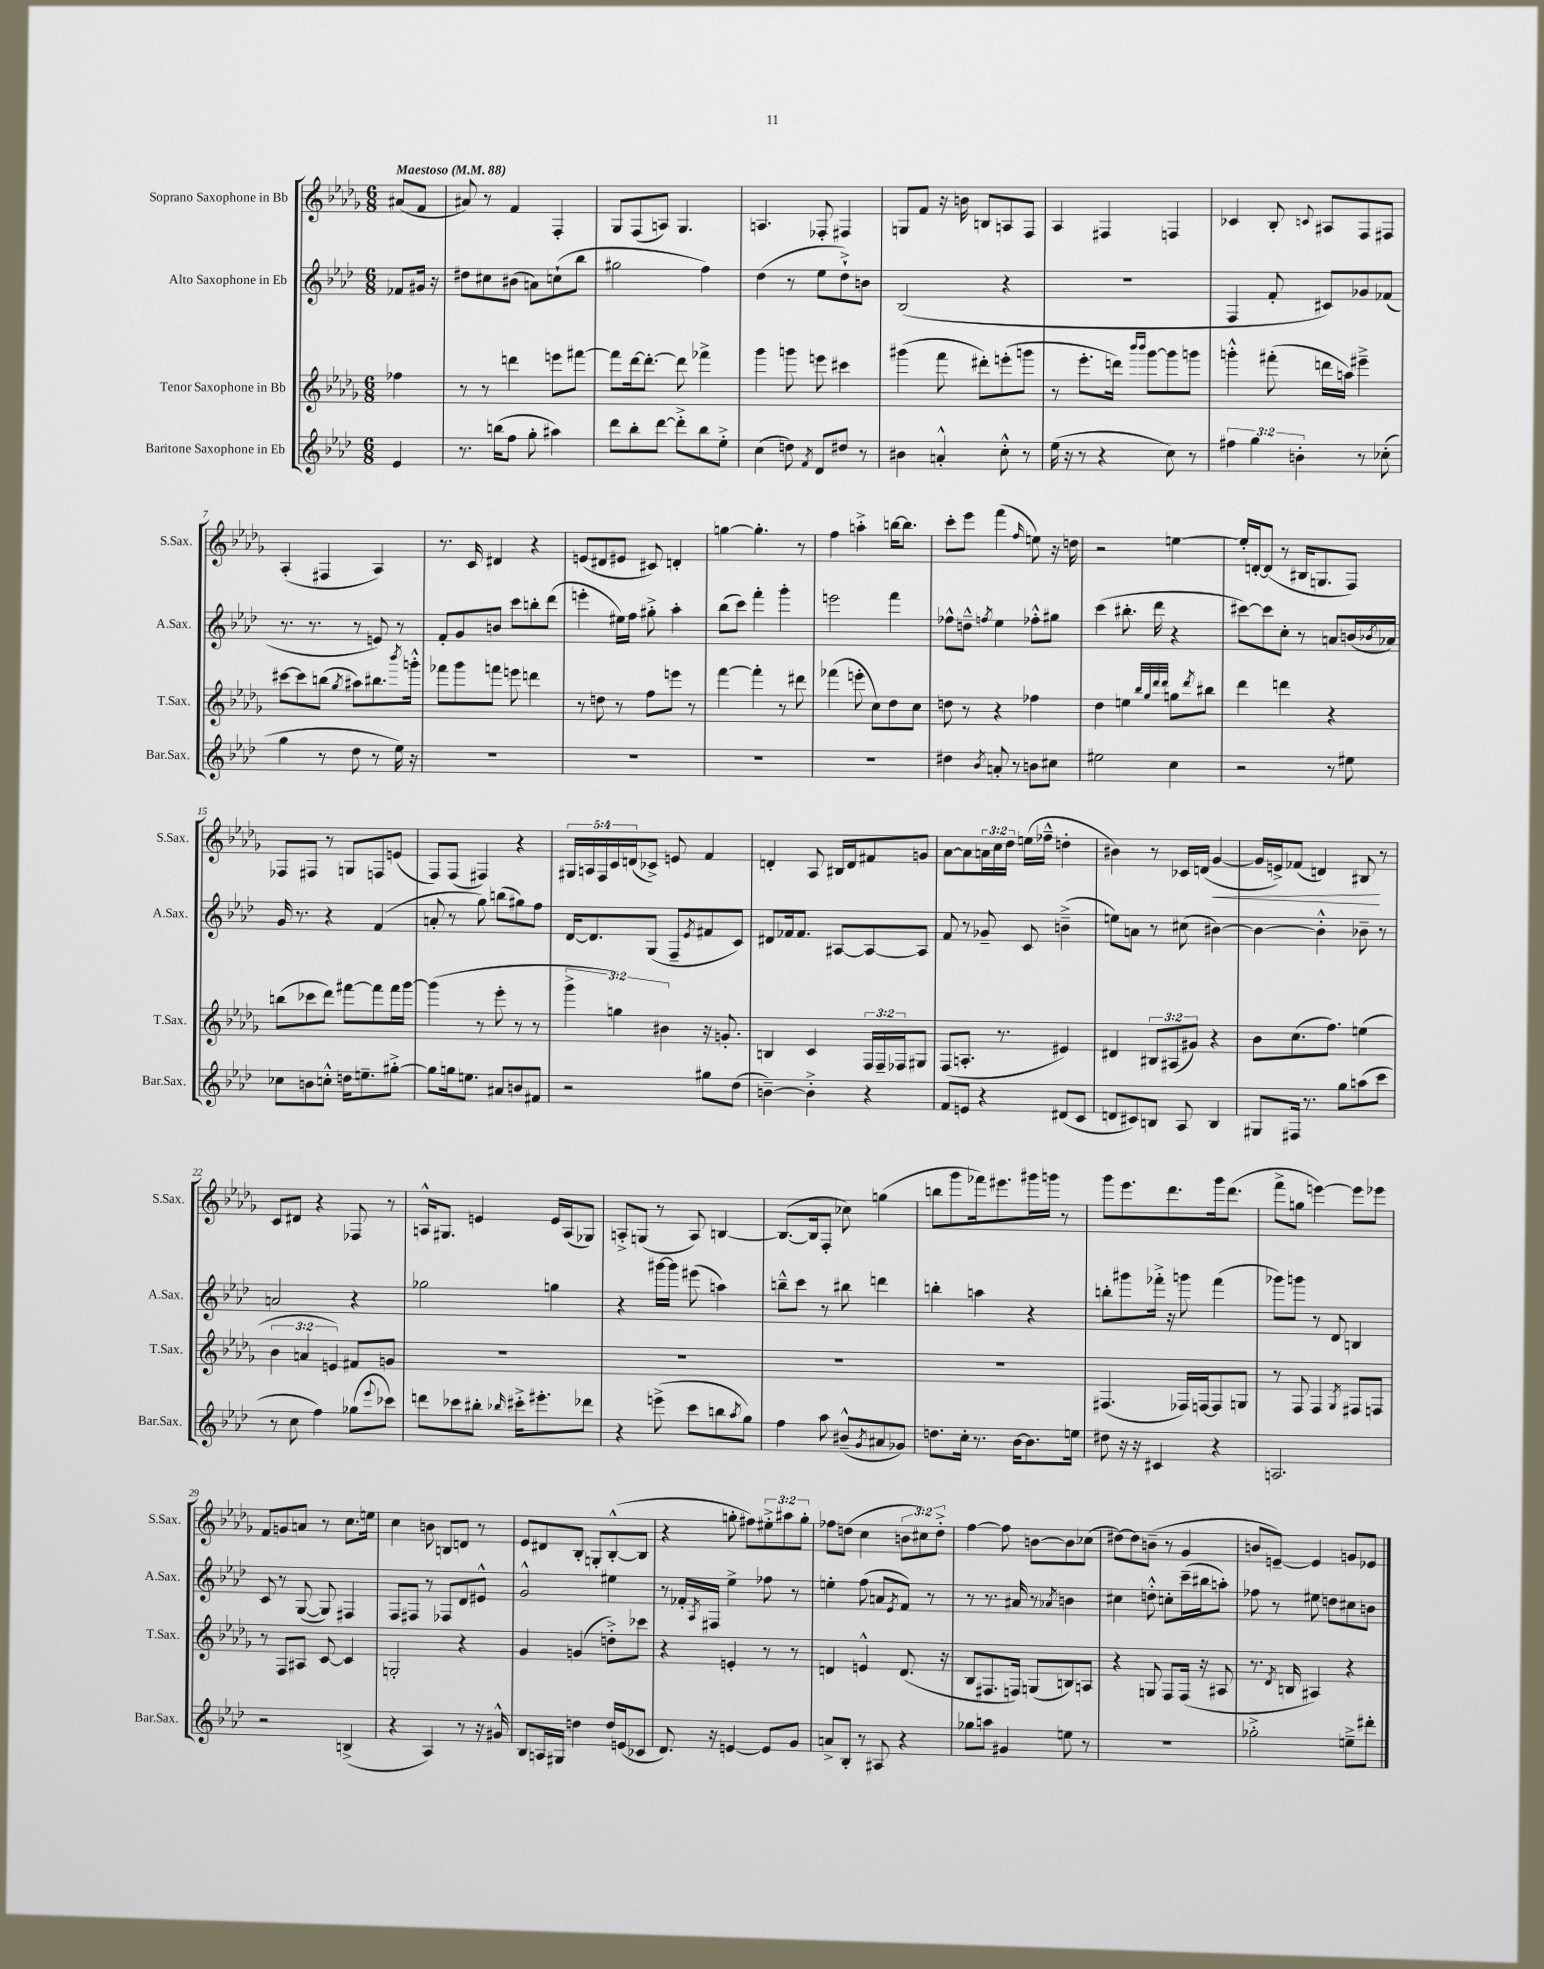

**kern	**kern	**kern	**kern	**dynam
*part4	*part3	*part2	*part1	*part1
*staff4	*staff3	*staff2	*staff1	*staff1
*I"Baritone Saxophone in Eb	*I"Tenor Saxophone in Bb	*I"Alto Saxophone in Eb	*I"Soprano Saxophone in Bb	*
*I'Bar.Sax.	*I'T.Sax.	*I'A.Sax.	*I'S.Sax.	*
*clefG2	*clefG2	*clefG2	*clefG2	*
*k[b-e-a-d-]	*k[b-e-a-d-g-]	*k[b-e-a-d-]	*k[b-e-a-d-g-]	*
*M6/8	*M6/8	*M6/8	*M6/8	*
*MM88	*MM88	*MM88	*MM88	*
=	=	=	=	=
!	!	!	!LO:TX:a:B:t=Maestoso	!
4e-/	4ff-X\	8f-X/L	(8a#X/L	.
.	.	16g#X/Jk	8f/J	.
.	.	16r	.	.
=1	=1	=1	=1	=1
8.r	8r	8dd#X\L	8a#X/)	.
.	8r	8cc#X\	8r	.
(16bbn\KL	.	.	.	.
8ff\J	4dddn\	(8b#X\J	4f/	.
8gg'\	.	8an\L)	.	.
4aa#X\)	8eeen\L	(8ccn`\	4F'/	.
.	[8fff#X\J	8bb-\J	.	.
=2	=2	=2	=2	=2
8ddd-\L	8fff#\L]	2gg#X\	8G-/L	.
8bb-'\	[16ddd-\k	.	(8F/	.
.	8.ddd-'\J_	.	.	.
[8ddd-\J	.	.	8An/J)	.
8ddd-'^\L]	8ddd-\]	.	4.G-/	.
8bb-\	4fff-X^\	4ff\)	.	.
8ee-'^\J	.	.	.	.
=3	=3	=3	=3	=3
(4cc\	4ggg-\	(4dd-\	4.An/	.
8ddn\)	8gggn\	8r	.	.
8qf/	.	.	.	.
8d-/L	8eeen\	8ee-\L	8F-X'/	.
8dd#X/J	4ccc#X\	8dd-`^\)	4F#X/	.
8r	.	8bn\J	.	.
=4	=4	=4	=4	=4
4b#X\	(4ggg#X\	(2B-/	8Gn/L	.
.	.	.	8f/J	.
4an'^^/	8fff\	.	16r	.
.	.	.	16bn\	.
.	8ddd#X'\L)	.	8Bn/L	.
8cc'^^\	(8eeen'\	4r	8An/	.
8r	8gggn\J	.	8F/J	.
=5	=5	=5	=5	=5
(16ee-\	8r	2.r	4A-/	.
16r	.	.	.	.
8r	8.eee-'\L	.	.	.
4r	.	.	4F#X/	.
.	16dddn\Jk)	.	.	.
.	16qqbbb-/LL	.	.	.
.	16qqbbb-/JJ	.	.	.
.	[8ggg-\L	.	.	.
8cc\)	8ggg-\]	.	4Fn/	.
8r	8gggn\J	.	.	.
=6	=6	=6	=6	=6
6ff#X\	4gggn'^^\	4F/	4c-X/	.
6gg\	.	.	.	.
.	(8fff#X'\	8f'/	8B-'/	.
6bn'\	.	.	.	.
.	.	.	8qqcn/	.
.	16dddn\LL	8c#X/L)	8A#X/L	.
.	16aan\JJ)	.	.	.
8r	4eee#X~^\	8g-X/	8F/	.
(8cc-X'\	.	(8f-X/J	8F#X/J	.
!!LO:LB:g=z
=7	=7	=7	=7	=7
4gg\	[8ccc#X\L	8.r	(4A-'/	.
.	8ccc#\]	.	.	.
.	.	8.r	.	.
8r	(8bbn\J	.	4F#X/	.
.	8qgg-/	.	.	.
8dd-\	8aa#X\L)	8r	.	.
8r	8.bb#X\	8en/)	4A-/)	.
16ee-\)	.	8r	.	.
.	8qbbb-/	.	.	.
16r	16gggn'^^\Jk	.	.	.
=8	=8	=8	=8	=8
2.r	8fff-X\L	8f'/L	8.r	.
.	8ggg-\	8g/	.	.
.	.	.	16c/	.
.	8fffn\J	8bn/J	4d#X/	.
.	8eeen\	8ccc\L	.	.
.	4dddn\	8bbn'\	4r	.
.	.	(8ddd-\J	.	.
=9	=9	=9	=9	=9
2.r	8r	4eeen'\	(8en/L	.
.	8ddn\	.	8d#X/	.
.	8r	16ee#X\LL)	8e#X/J	.
.	.	16ff\JJ	.	.
.	8ff\L	8gg#X'^\	8c#X/)	.
.	8eeen\J	4aa-'\	4dn'/	.
.	8r	.	.	.
=10	=10	=10	=10	=10
2.r	[4fff\	(8bb-\L	[4ggn\	.
.	.	8ccc\J)	.	.
.	4fff'\]	4fff'\	4.gg'\]	.
.	8r	4ggg'\	.	.
.	8ddd#X\	.	8r	.
=11	=11	=11	=11	=11
2.r	(4fff-X\	2eeen\	4ff\	.
.	8eeen'\	.	4aan'^\	.
.	8cc\L)	.	.	.
.	8dd-\	4fff\	[16bbn\KL	.
.	.	.	8.bb\J]	.
.	8cc\J	.	.	.
=12	=12	=12	=12	=12
4dd#X\	8ddn\	8ff-X^^\L	8ccc'\L	.
.	8r	8ddn~^^\J	8eee-\J	.
8qb-/	.	8qffn/	.	.
8an'/	4r	4ee-\	(4fff\	.
8r	.	.	.	.
.	.	.	16qqff/	.
8bn\L	4ff-X\	8ff-X'^^\L	8een\)	.
8cc#X\J	.	8gg#X\J	16r	.
.	.	.	16ddn\	.
=13	=13	=13	=13	=13
2ee#X\	4dd-\	(4ccc\	2r	.
.	4een\	8.bb#X'\	.	.
.	.	16ddd-\	.	.
.	32qqbb-/LLL	.	.	.
.	32qqgg-/	.	.	.
.	32qqddd-/	.	.	.
.	32qqddd-/JJJ	.	.	.
4cc\	8ggn\L	4r	[4een\	.
.	8qddd-/	.	.	.
.	8bb#X\J	.	.	.
=14	=14	=14	=14	=14
2r	4ddd-\	[8ccc#X\L)	16ee'/LL]	.
.	.	.	[16dn'/J	.
.	.	8ccc#\]	(8d/J]	.
.	4dddn\	8cc'\J	8r	.
.	.	8r	16B#X/KL	.
.	.	.	8.Gn/	.
8r	4r	8an/L	.	.
8ee#X\	.	(16bn/L	8F/J)	.
.	.	8qb-X/	.	.
.	.	16a-X/JJ)	.	.
!!LO:LB:g=z
=15	=15	=15	=15	=15
8cc-X\L	(8bbn\L	16g/	8F-X/L	.
.	.	8.r	.	.
8bn\	8ccc-X\	.	8F#X/J	.
8ccn'^^\J	8ddd-\J)	4r	8r	.
16ddn\KL	[8fff#X\L	.	8Gn/L	.
8.een~\	.	.	.	.
.	8fff#\]	(4f/	8Fn/	.
[8gg#X'^\J	16fff#\L	.	(8en/J	.
.	[16ggg-\JJ	.	.	.
=16	=16	=16	=16	=16
8gg#\L]	(4ggg-\]	8an'/	8F/L)	.
16ggn\k	.	8r	(8F/J	.
8.een\J	.	.	.	.
.	8r	8gg\)	4F#X/)	.
8a#X/L	8eee-'\	(8bbn\L	.	.
8bn/	8r	8gg#X\)	4r	.
8f#X/J	8r	8ff\J	.	.
=17	=17	=17	=17	=17
2r	6ggg-^\	[16d-/KL	20G#X/LL	.
.	.	.	20An/	.
.	.	8.d-/]	.	.
.	.	.	20F/	.
.	.	.	20c/	.
.	6ggn\)	.	.	.
.	.	.	(20dn/J	.
.	.	(8G/J	8c-X^/J)	.
.	6b#X\	.	.	.
.	.	8F~/L	8en/	.
.	.	8qe-/	.	.
8gg#X\L	16r	8f#X/	4f/	.
.	8.gn'/	.	.	.
(8dd-\J	.	8c/J)	.	.
=18	=18	=18	=18	=18
[4bn~\)	4Bn/	8d#X/L	4dn'/	.
.	.	16f-X/k	.	.
.	.	8.f-/J	.	.
4b'^\]	4c/	.	8A-/	.
.	.	[8A#X/L	16B#X/LL	.
.	.	.	16d/J	.
4r	24F/LL	8A#/_	8f#X/	.
.	24F~/	.	.	.
.	24F-X/J	.	.	.
.	8G#X/J	8A#/J]	8gn/J	.
=19	=19	=19	=19	=19
8f/L	(8F/L	8f/	[8a-\L	.
8en/J	8.An'/J	8r	8a-\]	.
4r	.	8g-X~/	24an\L	.
.	.	.	24cc\	.
.	8.r	.	.	.
.	.	.	24dd-\JJ	.
.	.	8c/	(16een\LL	.
.	.	.	16ff-X~^^\JJ	.
(8d#X/L	4e#X/)	(4bn~^\	4ddn'\	.
8c/J	.	.	.	.
=20	=20	=20	=20	=20
8dn/L	4d#X/	8een\L)	4b#X\)	.
8c#X/)	.	8an\J	.	.
8Bn/J	12B#X/L	8r	8r	.
.	(12A#X/	.	.	.
8A-/	.	(8cc#X\	16c-X/LL	.
.	12g#X/J)	.	.	.
.	.	.	(16dn/JJ	.
!	!	!	!	!LO:HP:b
4B/	4r	[4b#X\)	[4g-/	<
=21	=21	=21	=21	=21
8G#X/L	8b-\L	4b#\_	16g-/LL]	.
.	.	.	16en^/J)	.
16F#X/Jk	(8.cc\	.	(8f-X/J	.
8.r	.	.	.	.
.	.	4b#'^^\]	4dn/)	.
.	8.ff\J)	.	.	.
8gg\L	.	.	.	.
(8aan\	(4een\	8b-X~\	8B#X/	.
8ccc\J	.	8r	8r	[
!!LO:LB:g=z
=22	=22	=22	=22	=22
8r	6b-\	2an/	8c/L	.
8cc\	.	.	8d#X/J	.
.	6an/	.	.	.
4ff\)	.	.	4r	.
.	6en/)	.	.	.
(8gg-X\L	8f#X/L	4r	8F-X/	.
8qqeee-/	.	.	.	.
8ccc-X\J)	8gn/J	.	8r	.
=23	=23	=23	=23	=23
8dddn\L	2.r	2gg-X\	16An^^/KL	.
.	.	.	8.G#X/J	.
8ccc-X\	.	.	.	.
8bb#X'\J	.	.	4en/	.
16qqbb-X/	.	.	.	.
16ccc#X'^\KL	.	.	.	.
8.eee#X'\	.	.	.	.
.	.	4ggn\	16e/LL	.
.	.	.	(16A/J	.
8ddd-X\J	.	.	8G-X/J)	.
=24	=24	=24	=24	=24
4r	2.r	4r	8An'^/L	.
.	.	.	(8Gn/J	.
(8eeen^\	.	[16ggg#X\LL	8r	.
.	.	16ggg#\JJ]	.	.
8ccc\L	.	(8eee#X\	8A/)	.
8bbn\	.	4aan\)	[4Bn/	.
8qaa-/	.	.	.	.
8gg\J)	.	.	.	.
=25	=25	=25	=25	=25
4ff\	2.r	8bbn~^^\L	(8.B/L_	.
.	.	8ccc\J	.	.
.	.	.	16B/k]	.
8aa-\	.	8r	8F'/J	.
(8b#X~^^/L	.	8bb#X\	8cc-X\)	.
8qg/	.	.	.	.
8a#X/	.	4dddn\	(4ggn\	.
8g-X/J)	.	.	.	.
=26	=26	=26	=26	=26
8.ddn\L	2.r	4bbn'\	8bbn\L	.
.	.	.	8ggg-\	.
16cc'\Jk	.	.	.	.
8.r	.	4aan\	16fff-X\k)	.
.	.	.	8.eee#X\	.
[16b-\KL	.	.	.	.
8.b-\]	.	4r	16ggg#X\L	.
.	.	.	16gggn\JJ	.
.	.	.	8r	.
16een\Jk	.	.	.	.
=27	=27	=27	=27	=27
8dd#X\	(4.F#X/	8bbn'\L	8ggg-\L	.
16r	.	8ggg#X\	8.eee-\	.
16r	.	.	.	.
4c#X/	.	16fff-X'^\Jk	.	.
.	.	16r	8.ddd-\	.
.	16F-X/LL)	8gggn\	.	.
.	[16Fn/J	.	.	.
4r	8F/]	(4fff-\	16ggg-\k	.
.	.	.	(8.ddd-\J	.
.	8Gn/J	.	.	.
=28	=28	=28	=28	=28
2.An/	8r	8ggg-X\L)	8fff^\L	.
.	8F/	8gggn\J	8ggn\J	.
.	4F/	8r	[4eeen\)	.
.	.	8d-/	.	.
.	8qG-/	.	.	.
.	8F#X/L	4Bn/	8eee\L]	.
.	8Fn/J	.	8eee-X\J	.
!!LO:LB:g=z
=29	=29	=29	=29	=29
2r	8r	8c/	8f/L	.
.	8F/L	8r	8gn/	.
.	8A#X/J	([8G/	8an/J	.
.	[8c/	8G/])	8r	.
(4Bn^/	4c/]	4F#X/	8.cc\L	.
.	.	.	16een\Jk	.
=30	=30	=30	=30	=30
4r	2Gn'/	8F/L	4cc\	.
.	.	8F#X/J	.	.
4A-/)	.	8r	8bn\	.
.	.	8F-X/L	8Bn/L	.
8r	4r	8d-/	8dn/J	.
16r	.	8e#X^^/J	8r	.
16g#X^^/	.	.	.	.
=31	=31	=31	=31	=31
8B-/L	4g-/	2g^^/	8e-/L	.
16An/L	.	.	8d#X/	.
16G#X/JJ	.	.	.	.
4ddn\	(4gn/	.	8B-'/J	.
.	.	.	8Gn'/L	.
16dd/LL	8ddn'^\L)	4ee#X\	([8B-'^^/	.
(16en/J	.	.	.	.
8c-X/J	8ccc-X\J	.	8B-/J]	.
=32	=32	=32	=32	=32
8.d-/)	4r	8r	4r	.
.	.	16f-X'/LL	.	.
.	.	8qA-/	.	.
16r	.	16F#X/JJ	.	.
[4en/	4en'/	4ee-^\	8ggn'\	.
.	.	.	8ff#X\L)	.
8e/L]	8r	8ff-X\	12ee#X'^\	.
.	.	.	12aa#X\	.
8g/J	8r	8r	.	.
.	.	.	12gg'\J	.
=33	=33	=33	=33	=33
8an^/L	4dn/	4een'\	8ff-X\L	.
8B-'/J	.	.	(8ddn\J	.
8r	4en^^/	(8ff\	4cc\	.
8A#X/	.	8an/L	.	.
.	.	8qe-/	.	.
4r	(8.d/	8f/J)	12bn\L	.
.	.	.	12cc#X\)	.
.	.	8r	.	.
.	.	.	12dd'^\J	.
.	16r	.	.	.
=34	=34	=34	=34	=34
8gg-X\L	8B-/L	8r	[4ff\	.
8aan\J	8.F#X/	8.r	.	.
4g#X/	.	.	8ff\]	.
.	16Fn/Jk)	16a#X/	.	.
.	(8Gn/L	8r	[8bn\L	.
.	.	8qa-X/	.	.
8een\	8Bn/)	4bn\	8b\]	.
8r	8An/J	.	(8cc-X\J	.
=35	=35	=35	=35	=35
2.r	4r	4cc#X\	[8dd#X\L)	.
.	.	.	8dd#\]	.
.	8Gn/	8ddn'^^\	(8bn~\J	.
.	8F/L	8ccn'\L	8r	.
.	(16F/Jk	(16ccc~\L	4g-/	.
.	16r	16bb#X\J	.	.
.	8A#X/	8aan'\J)	.	.
=36	=36	=36	=36	=36
2gg-X'^\	8.r	8ff-X\	8bn/L	.
.	.	8r	[8en~/J)	.
.	8qd-/	.	.	.
.	16Bn/	.	.	.
.	4A#X/)	8ee#X\	4e/]	.
.	.	8ddn\L	.	.
8een~^\L	4r	8cc#X\	8gn/L	.
8ddd#X'\J	.	8bn\J	8e-X/J	.
==	==	==	==	==
*-	*-	*-	*-	*-
